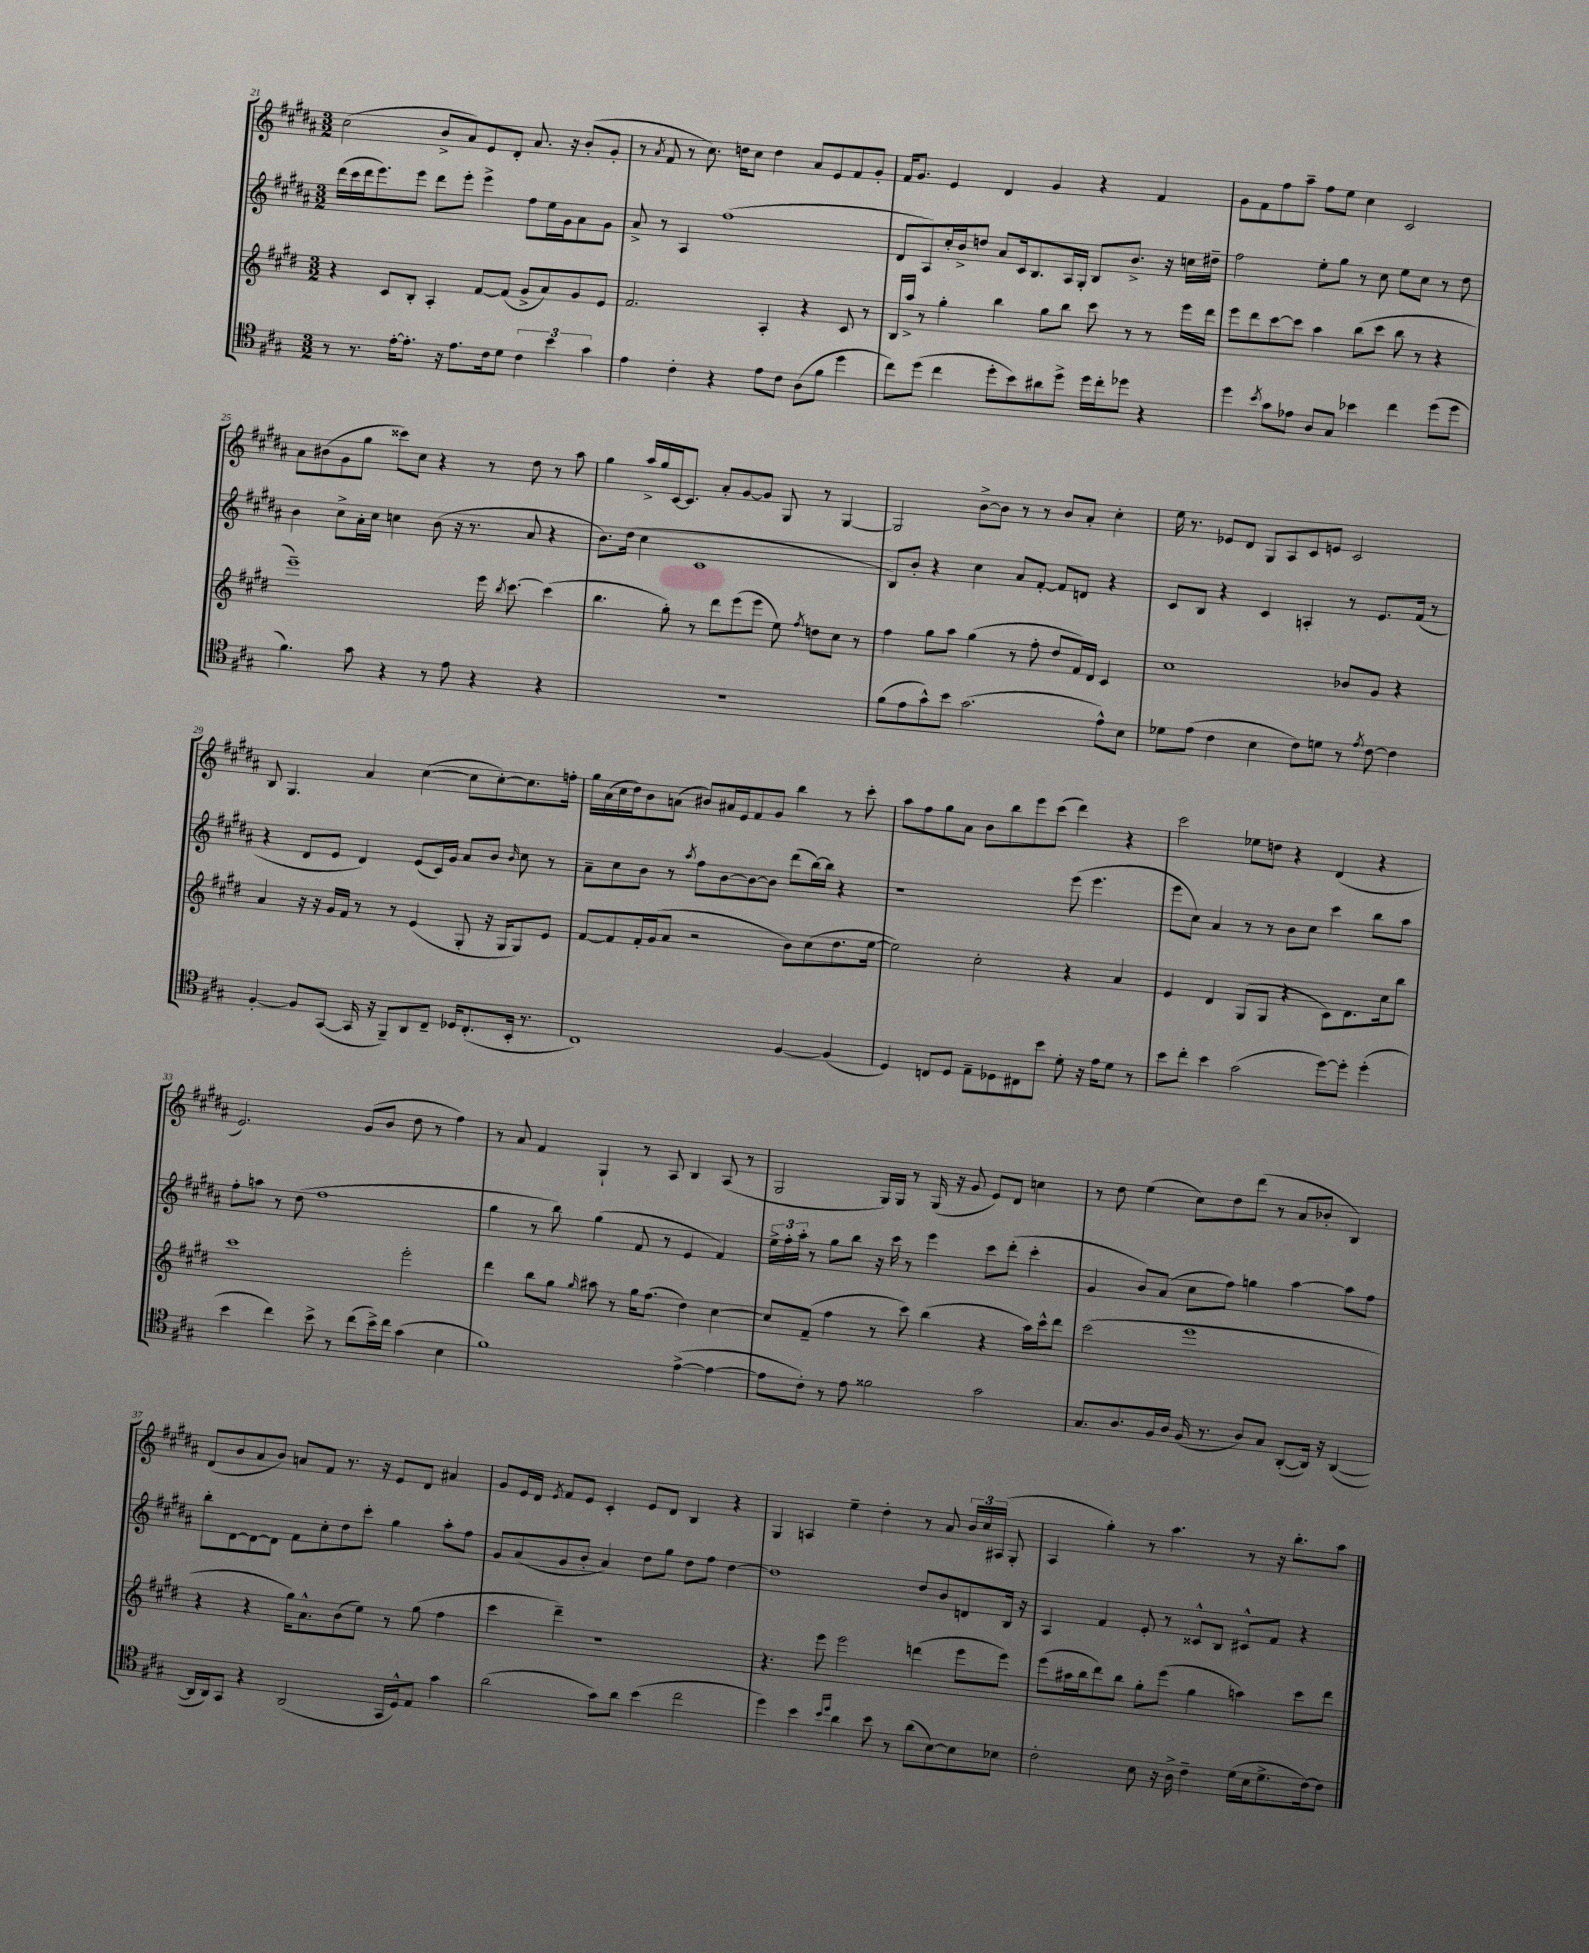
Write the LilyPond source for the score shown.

<<
\new StaffGroup <<
\new Staff = "s0" {
    \clef treble \key b \major \numericTimeSignature \time 3/2
    \autoBeamOff cis''2( b'8[-> ais'8) e'8 dis'8]-. ais'8. r16 b'8[-.( gis'8]-. |
    r8 \acciaccatura { ais'8 } fis'8 r8 cis''8.) d''16[ cis''8] d''4 ais'8[ e'8 fis'8 gis'8]-. |
    fis'16[ gis'8.] e'4 dis'4 gis'4 r4 fis'4 |
    gis'8[ fis'8 fis''8 ais''8]-- fis''8[ e''8] cis''4 cis'2 |
    ais'8[ bis'8( gis'8 gis''8] cisis'''8[) cis''8] r4 r8 dis''8 r8 ais''8 |
    gis''4 ais''16[-> gis''16 cis'16~ cis'8.] ais'8[-. gis'8~ gis'8] gis8 r8 gis4~ |
    gis2 b'8[~-> b'8] r8 r8 b'8[ ais'8]-. cis''4-. |
    e''16 r8. ees'8[ dis'8] gis8[ ais8 cis'8 e'8] cis'2 |
    b8 gis4. ais'4 cis''4~( cis''8[ cis''8~-.) cis''8. f''16]-. |
    gis''16[ ais'16( cis''16 dis''16) b'8 a'8]( bis'8[) ais'16 e'16 fis'8 gis'8] b''4 r8 cis'''8-. |
    ais''8[ fis''8 gis''8 ais'8] b'8[ b''8 e'''8 cis'''8]( dis'''4) r4 |
    cis'''2 ees''8[ d''8] r4 dis'4( r4 |
    e'2.) gis'8[( b'8] dis''8 r8 fis''4) |
    r8 ais'8 fis'4 gis4-! r8 ais8 b4 ais8( r8 |
    gis2 gis16[) gis16] r8 gis16( r16 gis'8 e'8[) dis'8] c''4 |
    r8 dis''8 e''4( cis''8[) dis''8 dis'''8]( r8 ais'8[ bes'8]-. b4) |
    dis'8[( b'8 ais'8 b'8]) a'8[ fis'8] r8. r16 e'8[ dis'8] ais'4 |
    gis'8[ e'16 dis'16] \acciaccatura { e'8 } fis'8[ e'8] cis'4-. e'8[ dis'8] b4 r4 |
    gis4 a4 e''4-- dis''4-. r8 ais'8 \tuplet 3/2 { b'16[ cis''16 ais16]( } gis8-. |
    ais4 gis''4-.) r8 ais''4. r8 r16 b''8.[-. ais''8] \bar "|." |
}
\new Staff = "s1" {
    \clef treble \key b \major \numericTimeSignature \time 3/2
    \autoBeamOff dis'''16[( cis'''16 dis'''16 e'''8.) e'''8] dis'''8[ e'''8]-. e'''4-> fis''8[ e''16 gis'16 ais'8 gis'8] |
    ais'8-> r8 ais4 fis''1( |
    dis'8[ ais8) cis''16-. b'16-> d''8] ais'8[ cis'16 b8. ais16 gis16]-. b8[ b'8.]-> r16 c''16[ dis''16]-- |
    fis''2 e''8[-. gis''8] r8 cis''8 e''8[ cis''8] r8 dis''8 |
    b'4 cis''8[-> ais'16-. cis''16] c''4 b'8( r16 r8. ais'8 r4 |
    b'8.[) dis''16]( cis''4 cis'1 |
    b8[) b'8]-. r4 cis''4 ais'8[ fis'8]~-. fis'8[ d'8] r4 |
    cis'8[ b8] r4 cis'4 a4-. r8 e'8.[ fis'16]( r8 |
    r4 dis'8[ e'8] dis'4) e'8[( cis'16) gis'16] ais'8[ b'8] \grace { b'16 } cis''8 r8 |
    ais'8[-- cis''8 b'8] r8 \acciaccatura { ais''8 } fis''8[ b'8~ b'8~ b'8] dis'''8[( b''16~) b''16] r4 |
    r1 e'''8( e'''4. |
    e'''8[ cis''8]) ais'4 r8 r8 b'8[ cis''8] cis'''4 b''8[ ais''8] |
    fis''8[-. a''8] r8 dis''8( fis''1 |
    gis''4 r8 b''8) gis''4( fis'8 r8 e'4 fis'4) |
    \tuplet 3/2 { e''16[-> fis''16-. ais''16]-. } r8 gis''8[ b''8] r16 cis'''16 r8 e'''4 cis'''8[ dis'''8]-.( cis'''4-. |
    gis'4 b'8[) ais'8]( cis''8[ fis''8]) g''4 ais''4~ ais''8[ fis''8] |
    b''8[-. dis'8~ dis'8~ dis'8] fis'8[ cis''8-. dis''8 cis'''8]-. gis''4 ais''8[-. fis''8] |
    gis'8[ ais'8( gis'8 b'8]-. ais'4) dis''8[ gis''8] dis''8[ fis''8] dis''4~ |
    dis''1 dis''8[ b'8 d'8 b16] r16 |
    ais4 fis'4 e'8-. r8 cisis'8[-^ b8] cis'8[-^ fis'8] r4 \bar "|." |
}
\new Staff = "s2" {
    \clef treble \key e \major \numericTimeSignature \time 3/2
    \autoBeamOff r4 cis'8[ b8]-. a4-. fis'8[~ fis'8]( gis'8[-> a'8) gis'8 e'8] |
    fis'2. a4-. r4 cis'8 r8 |
    b16[ a''16]-> r8 gis''4-. b''4 gis''8[ b''8] cis'''8 r8 r8 e'''16[ dis'''16] |
    e'''8[ dis'''8 cis'''8~ cis'''8] a''4 b''8[( cis'''8] b''8 r8 r4 |
    e'''1--) e'''16 \acciaccatura { b''8 } cis'''8.~ cis'''4( |
    b''4. gis''8-.) r8 dis'''8[ e'''8( e'''8] e''8) \acciaccatura { fis''8 } d''8[ cis''8] r8 |
    fis''4 gis''8[ a''8] gis''4( r8 fis''8-. dis''8[ fis'16) dis'16] cis'4 |
    cis''1 bes'8[ gis'8] r4 |
    a'4 r16 r16 gis'16[ fis'16] r8 r8 e'4( gis8-. r16 gis16[ gis8) e'8] |
    fis'8[~ fis'8 fis'16-. gis'16( a'8] r2 b'8[) cis''8( dis''8. e''16]~ |
    e''2) cis''2-. r4 a'4 |
    e'4 dis'4 gis8[( gis8] r4 cis'8[) dis'8. cis''16 b''8] |
    cis'''1 e'''2-. |
    dis'''4 b''8[ gis''8] \grace { gis''16 } ais''8 r8 gis''16[ fis''8.]( dis''4) cis''4~ |
    cis''8[ fis'8]--( fis''4 r8 cis'''8) b''4( r4 a''16[) cis'''16-^ dis'''8] |
    cis'''2( e'''1 |
    r4 r4 gis''16[) a'8.-^ b'8( e''8]) r8 gis''8( fis''4 |
    cis'''4 dis'''4--) r1 |
    r4. e'''8 e'''2 d'''4( e'''8[ e'''8]) |
    e'''8[( ais''16 b''16 dis'''8) b''8] gis''8[-. e'''8]( gis''4 a''4) cis'''8[ dis'''8] \bar "|." |
}
\new Staff = "s3" {
    \clef tenor \key a \major \numericTimeSignature \time 3/2
    \autoBeamOff r8 r8. e'16[~-. e'8.]-. r16 e'8.[ cis'16 d'8] \tuplet 3/2 { cis'4 b'4 gis'4 } |
    e'4 cis'4-. r4 e'8[ cis'8] a8[( fis'8] d''4 |
    cis''8[) d''8]( cis''4 d''8[-. b'8) ais'8 d''8]-> d''16[ cis''16-. des''8] r4 |
    d''4 \acciaccatura { b'8 } gis'8[ ees'8] a8[ gis8] bes'4 cis''4 d''8[( d''8] |
    fis'4.) gis'8 r4 r8 e'8 r4 r4 |
    R1. |
    fis'8[( e'8 gis'8-^) b'8] gis'2.( e'8[-^) b8] |
    des'8[ e'8]( cis'4 b4 cis'8[) d'8] r8 \acciaccatura { e'8 } cis'8~ cis'4 |
    fis4~-. fis8[ gis,8]~( gis,16 r16 fis,8[--) a,8 cis8]-- des16[ cis8.-.( b,16]-. r8. |
    cis1) fis4~ fis4( |
    d4) c8[ d8] e8[-- des8 cis8 b'8] d'8-. r16 e'16[ d'8] r8 |
    b'8[ cis''8]-. b'4 gis'2( d''8[~) d''8]-. d''4-.( |
    b'4 cis''4) b'8-> r8 cis''8[( b'16->) cis''16] gis'4( b4 |
    fis'1) e'4~->( e'4~ |
    e'8[ cis'8]-.) r8 e'8 fisis'2 gis'2 |
    gis8.[ a8. fis16 a16] fis16( r8. a8[) gis8] a,8[~-.( a,16]) r16 a,4~( |
    a,16[ a,16) gis,8] r4 a,2( gis,16[ d16-^) e8] gis'4 |
    a'2( gis'8[) a'8] b'4( cis''2 |
    d''4) b'4 \grace { b'16[ d''16] } a'4 b'8 r8 a'8[( b8~) b8 bes8] |
    cis'2-. b8 r16 a16-> cis'4-- d'16[( b16 d'8.-> cis'16~) cis'8] \bar "|." |
}
>>
>>
\layout { \context { \Score currentBarNumber = #21 } }
